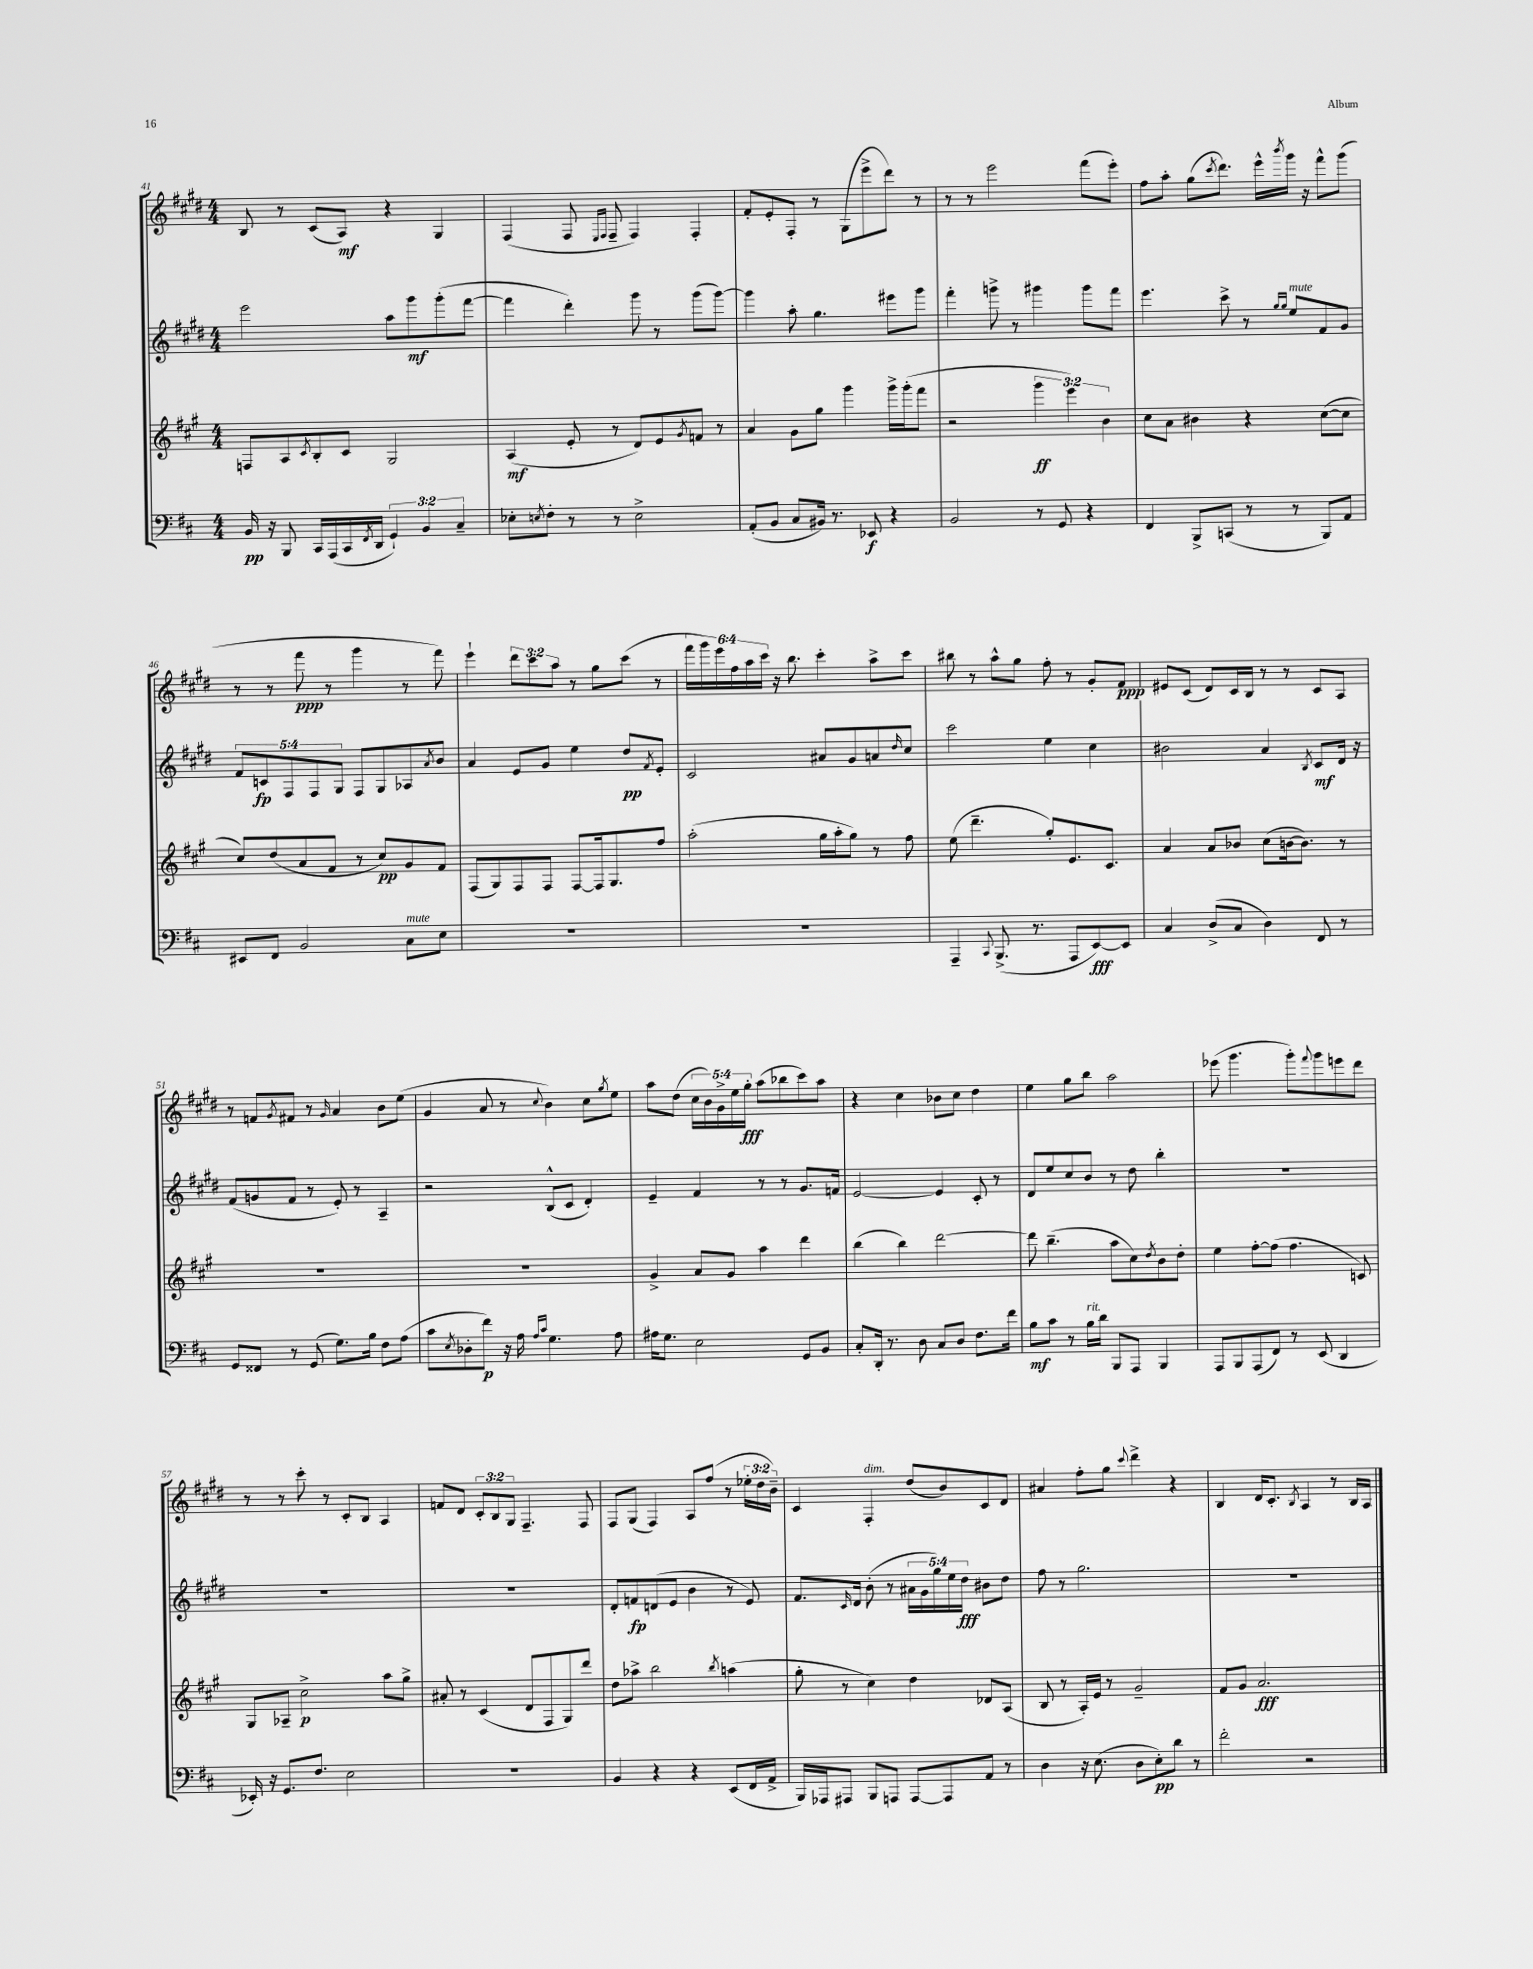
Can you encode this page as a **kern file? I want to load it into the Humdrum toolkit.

**kern	**dynam	**kern	**dynam	**kern	**dynam	**kern	**dynam
*part4	*part4	*part3	*part3	*part2	*part2	*part1	*part1
*staff4	*staff4	*staff3	*staff3	*staff2	*staff2	*staff1	*staff1
*clefF4	*	*clefG2	*	*clefG2	*	*clefG2	*
*k[f#c#]	*	*k[f#c#g#]	*	*k[f#c#g#d#]	*	*k[f#c#g#d#]	*
*M4/4	*	*M4/4	*	*M4/4	*	*M4/4	*
=41	=41	=41	=41	=41	=41	=41	=41
16BB/	pp	8Fn/L	.	2eee\	.	8B/	.
16r	.	.	.	.	.	.	.
8BBB/	.	8A/	.	.	.	8r	.
.	.	8qc#/	.	.	.	.	.
16CC#/LL	.	8B'/	.	.	.	(8c#/L	.
(16AAA/	.	.	.	.	.	.	.
16CC#/	.	8c#/J	.	.	.	8A/J)	mf
8qFF#/	.	.	.	.	.	.	.
16DD/JJ	.	.	.	.	.	.	.
6GG`/)	.	2G#/	.	8aa\L	.	4r	.
.	.	.	.	8ggg#\	mf	.	.
6BB/	.	.	.	.	.	.	.
.	.	.	.	(8ggg#'\	.	4G#/	.
6C#~/	.	.	.	.	.	.	.
.	.	.	.	[8fff#\J	.	.	.
=42	=42	=42	=42	=42	=42	=42	=42
8E-X'\L	.	(4A/	mf	4fff#\]	.	(4F#/	.
8qEn/	.	.	.	.	.	.	.
8F#'\J	.	.	.	.	.	.	.
8r	.	8e'/	.	4ddd#'\)	.	8F#/	.
.	.	.	.	.	.	16qqE/LL	.
.	.	.	.	.	.	16qqF#/JJ	.
8r	.	8r	.	.	.	8F#~/	.
2E^\	.	8d/L)	.	8ggg#\	.	4F#/)	.
.	.	8e/	.	8r	.	.	.
.	.	8qg#/	.	.	.	.	.
.	.	8fn/J	.	(8ggg#\L	.	4F#'/	.
.	.	8r	.	[8ggg#\J)	.	.	.
=43	=43	=43	=43	=43	=43	=43	=43
(8AA'/L	.	4a/	.	4ggg#\]	.	8f#'/L	.
8BB/J	.	.	.	.	.	8e'/	.
8C#/L	.	8g#\L	.	8aa'\	.	8F#'/J	.
16BB#X/Jk)	.	8gg#\J	.	4.gg#\	.	8r	.
8.r	.	.	.	.	.	.	.
.	.	4ggg#\	.	.	.	(8G#\L	.
8EE-X/	f	.	.	.	.	8eee^\	.
4r	.	16ggg#^\LL	.	8eee#X\L	.	8ddd#\J)	.
.	.	(16ggg#'\J	.	.	.	.	.
.	.	8fff#\J	.	8ggg#\J	.	8r	.
=44	=44	=44	=44	=44	=44	=44	=44
2BB/	.	2r	.	4fff#'\	.	8r	.
.	.	.	.	.	.	8r	.
.	.	.	.	8gggn^\	.	2eee\	.
.	.	.	.	8r	.	.	.
8r	.	6ggg#\	ff	4ggg#X\	.	.	.
8GG/	.	.	.	.	.	.	.
.	.	6eee\)	.	.	.	.	.
4r	.	.	.	8ggg#\L	.	(8fff#\L	.
.	.	6b\	.	.	.	.	.
.	.	.	.	8fff#\J	.	8eee'\J)	.
=45	=45	=45	=45	=45	=45	=45	=45
4FF#/	.	8cc#\L	.	4.eee\	.	8ff#\L	.
.	.	8a\J	.	.	.	8aa'\J	.
8BBB^/L	.	4b#X\	.	.	.	(8gg#\L	.
.	.	.	.	.	.	8qccc#/	.
(8CCn/J	.	.	.	8ccc#^\	.	8.ddd#\J)	.
8r	.	4r	.	8r	.	.	.
.	.	.	.	.	.	16eee^^\LL	.
.	.	.	.	16qqgg#/LL	.	.	.
.	.	.	.	16qqgg#/JJ	.	8qbbb/	.
!	!	!	!	!LO:TX:a:i:t=mute	!	!	!
8r	.	.	.	8ee/L	.	16ggg#\JJ	.
.	.	.	.	.	.	16r	.
8BBB/L)	.	([8cc#\L	.	8f#/	.	8fff#^^\L	.
8AA/J	.	8cc#\J]	.	8g#/J	.	(8ggg#\J	.
!!LO:LB:g=z
=46	=46	=46	=46	=46	=46	=46	=46
8EE#X/L	.	8cc#/L)	.	10f#/L	.	8r	.
.	.	.	.	10cn/	fp	.	.
8FF#/J	.	(8dd/	.	.	.	8r	.
.	.	.	.	10F#/	.	.	.
2BB/	.	8a/	.	.	.	8fff#\	ppp
.	.	.	.	10F#/	.	.	.
.	.	8f#/J	.	.	.	8r	.
.	.	.	.	10G#/J	.	.	.
.	.	8r	.	8F#/L	.	4ggg#\	.
.	.	8cc#/L)	pp	8G#/	.	.	.
!LO:TX:a:i:t=mute	!	!	!	!	!	!	!
8C#\L	.	8g#/	.	8A-X/	.	8r	.
.	.	.	.	8qa/	.	.	.
8E\J	.	8f#/J	.	8b/J	.	8fff#\)	.
=47	=47	=47	=47	=47	=47	=47	=47
1r	.	(8F#/L	.	4a/	.	4eee`\	.
.	.	8G#/)	.	.	.	.	.
.	.	8F#/	.	8e/L	.	12ddd#\L	.
.	.	.	.	.	.	12ccc#\	.
.	.	8F#/J	.	8g#/J	.	.	.
.	.	.	.	.	.	12aa\J	.
.	.	[8F#/L	.	4ee\	.	8r	.
.	.	16F#/k]	.	.	.	8gg#\L	.
.	.	8.G#/	.	.	.	.	.
.	.	.	.	8dd#/L	pp	(8ccc#\J	.
.	.	.	.	8qf#/	.	.	.
.	.	8ff#/J	.	8e'/J	.	8r	.
=48	=48	=48	=48	=48	=48	=48	=48
1r	.	(2aa'\	.	2c#/	.	24fff#\LL	.
.	.	.	.	.	.	24ggg#\)	.
.	.	.	.	.	.	24eee\	.
.	.	.	.	.	.	24ff#\	.
.	.	.	.	.	.	24aa\	.
.	.	.	.	.	.	24ccc#\JJ	.
.	.	.	.	.	.	16r	.
.	.	.	.	.	.	8.bb\	.
.	.	16gg#\LL	.	8a#X/L	.	4ccc#'\	.
.	.	16aa'\J	.	.	.	.	.
.	.	8gg#\J)	.	8g#/	.	.	.
.	.	8r	.	8an/	.	8aa^\L	.
.	.	.	.	16qqdd#/	.	.	.
.	.	8ff#\	.	8cc#/J	.	8ccc#\J	.
=49	=49	=49	=49	=49	=49	=49	=49
4AAA~/	.	(8ee\	.	2ccc#\	.	8bb#X\	.
.	.	4.ddd~\	.	.	.	8r	.
8qqCC#/	.	.	.	.	.	.	.
(8.BBB^/	.	.	.	.	.	8aa^^\L	.
.	.	.	.	.	.	8gg#\J	.
8.r	.	.	.	.	.	.	.
.	.	8gg#'/L)	.	4ee\	.	8ff#'\	.
8AAA/L	.	8.e/	.	.	.	8r	.
[8EE/)	fff	.	.	4cc#\	.	8g#'/L	.
.	.	8.c#/J	.	.	.	.	.
8EE/J]	.	.	.	.	.	8f#/J	ppp
=50	=50	=50	=50	=50	=50	=50	=50
4C#/	.	4a/	.	2b#X\	.	8e#X/L	.
.	.	.	.	.	.	(8c#/J	.
(8D^/L	.	8a/L	.	.	.	8d#/L)	.
8C#/J	.	8b-X/J	.	.	.	16c#/L	.
.	.	.	.	.	.	16B/JJ	.
4D\)	.	(8cc#\L	.	4a/	.	8r	.
.	.	[16bn\k	.	.	.	8r	.
.	.	8.b\J])	.	.	.	.	.
.	.	.	.	8qB/	.	.	.
8FF#/	.	.	.	8c#/L	mf	8c#/L	.
8r	.	8r	.	16d#/Jk	.	8A/J	.
.	.	.	.	16r	.	.	.
!!LO:LB:g=z
=51	=51	=51	=51	=51	=51	=51	=51
8GG/L	.	1r	.	(8f#/L	.	8r	.
8FF##X/J	.	.	.	8gn/	.	8fn/L	.
.	.	.	.	.	.	8qg#/	.
8r	.	.	.	8f#/J	.	8f#X/J	.
(8GG/	.	.	.	8r	.	8r	.
.	.	.	.	.	.	16qqg#/	.
8.G\L)	.	.	.	8e'/)	.	4a/	.
.	.	.	.	8r	.	.	.
16B\Jk	.	.	.	.	.	.	.
8F#\L	.	.	.	4A~/	.	8b\L	.
(8A\J	.	.	.	.	.	(8ee\J	.
=52	=52	=52	=52	=52	=52	=52	=52
8c#\L	.	1r	.	2r	.	4g#/	.
8qE/	.	.	.	.	.	.	.
8D-X'\	.	.	.	.	.	.	.
8f#\J)	p	.	.	.	.	8a/	.
16r	.	.	.	.	.	8r	.
16A\	.	.	.	.	.	.	.
16qqA/LL	.	.	.	.	.	.	.
16qqc#/JJ	.	.	.	.	.	8qqcc#/	.
4.G\	.	.	.	(8B^^/L	.	4b\)	.
.	.	.	.	8c#/J	.	.	.
.	.	.	.	4d#'/)	.	8cc#\L	.
.	.	.	.	.	.	8qgg#/	.
8A\	.	.	.	.	.	8ee\J	.
=53	=53	=53	=53	=53	=53	=53	=53
16A#X\KL	.	4g#^/	.	4e~/	.	8aa\L	.
8.G\J	.	.	.	.	.	.	.
.	.	.	.	.	.	(8dd#\J	.
2E\	.	8a/L	.	4f#/	.	20cc#\LL	.
.	.	.	.	.	.	20b\)	.
.	.	.	.	.	.	20g#^\	.
.	.	8g#/J	.	.	.	.	.
.	.	.	.	.	.	20ee\	.
.	.	.	.	.	.	20gg#'\JJ	fff
.	.	4aa\	.	8r	.	(8aa\L	.
.	.	.	.	8r	.	8bb-X\	.
8GG/L	.	4ddd\	.	8.g#/L	.	8ccc#\)	.
8BB/J	.	.	.	.	.	8aa\J	.
.	.	.	.	16fn/Jk	.	.	.
=54	=54	=54	=54	=54	=54	=54	=54
8C#'/L	.	(4bb\	.	[2e/	.	4r	.
16DD'/Jk	.	.	.	.	.	.	.
8.r	.	.	.	.	.	.	.
.	.	4bb\)	.	.	.	4cc#\	.
8D\	.	.	.	.	.	.	.
8C#/L	.	[2ddd\	.	4e/]	.	8b-X\L	.
8D/J	.	.	.	.	.	8cc#\J	.
8.F#\L	.	.	.	8c#'/	.	4dd#\	.
.	.	.	.	8r	.	.	.
16f#\Jk	.	.	.	.	.	.	.
=55	=55	=55	=55	=55	=55	=55	=55
8B\L	mf	8ddd\]	.	8d#/L	.	4ee\	.
8c#\J	.	(4.bb~\	.	8ee/	.	.	.
8r	.	.	.	8cc#/	.	8gg#\L	.
!LO:TX:a:i:t=rit.	!	!	!	!	!	!	!
16B\LL	.	.	.	8b/J	.	8bb\J	.
16d\JJ	.	.	.	.	.	.	.
8BBB/L	.	8aa\L	.	8r	.	2aa\	.
8AAA/J	.	8cc#\)	.	8dd#\	.	.	.
.	.	8qdd/	.	.	.	.	.
4BBB/	.	8b\	.	4bb'\	.	.	.
.	.	8dd'\J	.	.	.	.	.
=56	=56	=56	=56	=56	=56	=56	=56
8AAA/L	.	4ee\	.	1r	.	(8eee-X\	.
8BBB/	.	.	.	.	.	4.ggg#\	.
(8AAA/	.	[8ff#'\L	.	.	.	.	.
8FF#/J)	.	(8ff#\J]	.	.	.	.	.
8r	.	4.ff#\	.	.	.	8ggg#'\L)	.
.	.	.	.	.	.	8qqfff#/	.
(8EE/	.	.	.	.	.	8ggg#\	.
4DD/	.	.	.	.	.	8eeen\	.
.	.	8cn/)	.	.	.	8ddd#\J	.
!!LO:LB:g=z
=57	=57	=57	=57	=57	=57	=57	=57
16EE-X'/)	.	8G#/L	.	1r	.	8r	.
16r	.	.	.	.	.	.	.
8.GG/L	.	8A-X~/J	.	.	.	8r	.
.	.	2cc#^\	p	.	.	8ccc#'\	.
8.F#/J	.	.	.	.	.	.	.
.	.	.	.	.	.	8r	.
2E\	.	.	.	.	.	8c#'/L	.
.	.	.	.	.	.	8B/J	.
.	.	8aa\L	.	.	.	4A/	.
.	.	8gg#^\J	.	.	.	.	.
=58	=58	=58	=58	=58	=58	=58	=58
1r	.	8a#X'/	.	1r	.	8fn/L	.
.	.	8r	.	.	.	8d#/J	.
.	.	(4c#/	.	.	.	12c#'/L	.
.	.	.	.	.	.	12B/	.
.	.	.	.	.	.	12G#/J	.
.	.	8d/L	.	.	.	4.F#~/	.
.	.	8F#/	.	.	.	.	.
.	.	8G#/)	.	.	.	.	.
.	.	8ddd/J	.	.	.	8F#/	.
=59	=59	=59	=59	=59	=59	=59	=59
4BB/	.	8dd\L	.	8d#'/L	.	8F#/L	.
.	.	8aa-X^\J	.	8fn/	fp	(8G#/J	.
4r	.	2bb\	.	(8dn/	.	4F#/)	.
.	.	.	.	8e/J	.	.	.
4r	.	.	.	4b\	.	8A/L	.
.	.	.	.	.	.	(8ff#/J	.
.	.	8qbb/	.	.	.	.	.
(8EE/L	.	(4aan\	.	8r	.	8r	.
16FF#/L	.	.	.	8e/)	.	24ee-X'\LL	.
.	.	.	.	.	.	24dd#\	.
16AA^/JJ	.	.	.	.	.	.	.
.	.	.	.	.	.	24b~\JJ)	.
=60	=60	=60	=60	=60	=60	=60	=60
16BBB/LL)	.	8gg#'\	.	8.f#/L	.	4c#/	.
16AAA-X/J	.	.	.	.	.	.	.
8AAA#X/J	.	8r	.	.	.	.	.
.	.	.	.	16qqc#/	.	.	.
.	.	.	.	16d#/Jk	.	.	.
!	!	!	!	!	!	!LO:TX:a:i:t=dim.	!
8BBB/L	.	4cc#\)	.	(8b'\	.	4F#'/	.
8AAAn/J	.	.	.	8r	.	.	.
[8AAA/L	.	4dd\	.	20a#X\LL	.	(8dd#/L	.
.	.	.	.	20g#\	.	.	.
.	.	.	.	20gg#\)	.	.	.
8AAA/]	.	.	.	.	.	8b/)	.
.	.	.	.	20ee\	.	.	.
.	.	.	.	20dd#\JJ	fff	.	.
8AA/J	.	8d-X/L	.	8b#X\L	.	8c#/	.
8r	.	(8A/J	.	8dd#\J	.	8d#/J	.
=61	=61	=61	=61	=61	=61	=61	=61
4D\	.	8B/	.	8ff#\	.	4a#X/	.
.	.	8r	.	8r	.	.	.
16r	.	16A'/LL)	.	2.gg#\	.	8ff#'\L	.
(8.E\	.	16e/JJ	.	.	.	.	.
.	.	8r	.	.	.	8gg#\J	.
.	.	.	.	.	.	8qqccc#/	.
8D\L	.	2g#~/	.	.	.	4ddd#^\	.
8E'\)	pp	.	.	.	.	.	.
8d\J	.	.	.	.	.	4r	.
8r	.	.	.	.	.	.	.
=62	=62	=62	=62	=62	=62	=62	=62
2f#'\	.	8f#/L	.	1r	.	4B/	.
.	.	8g#/J	.	.	.	.	.
.	.	2.a/	fff	.	.	16d#/KL	.
.	.	.	.	.	.	8.c#'/J	.
.	.	.	.	.	.	8qB/	.
2r	.	.	.	.	.	4A/	.
.	.	.	.	.	.	8r	.
.	.	.	.	.	.	16B/LL	.
.	.	.	.	.	.	16A/JJ	.
==	==	==	==	==	==	==	==
*-	*-	*-	*-	*-	*-	*-	*-
